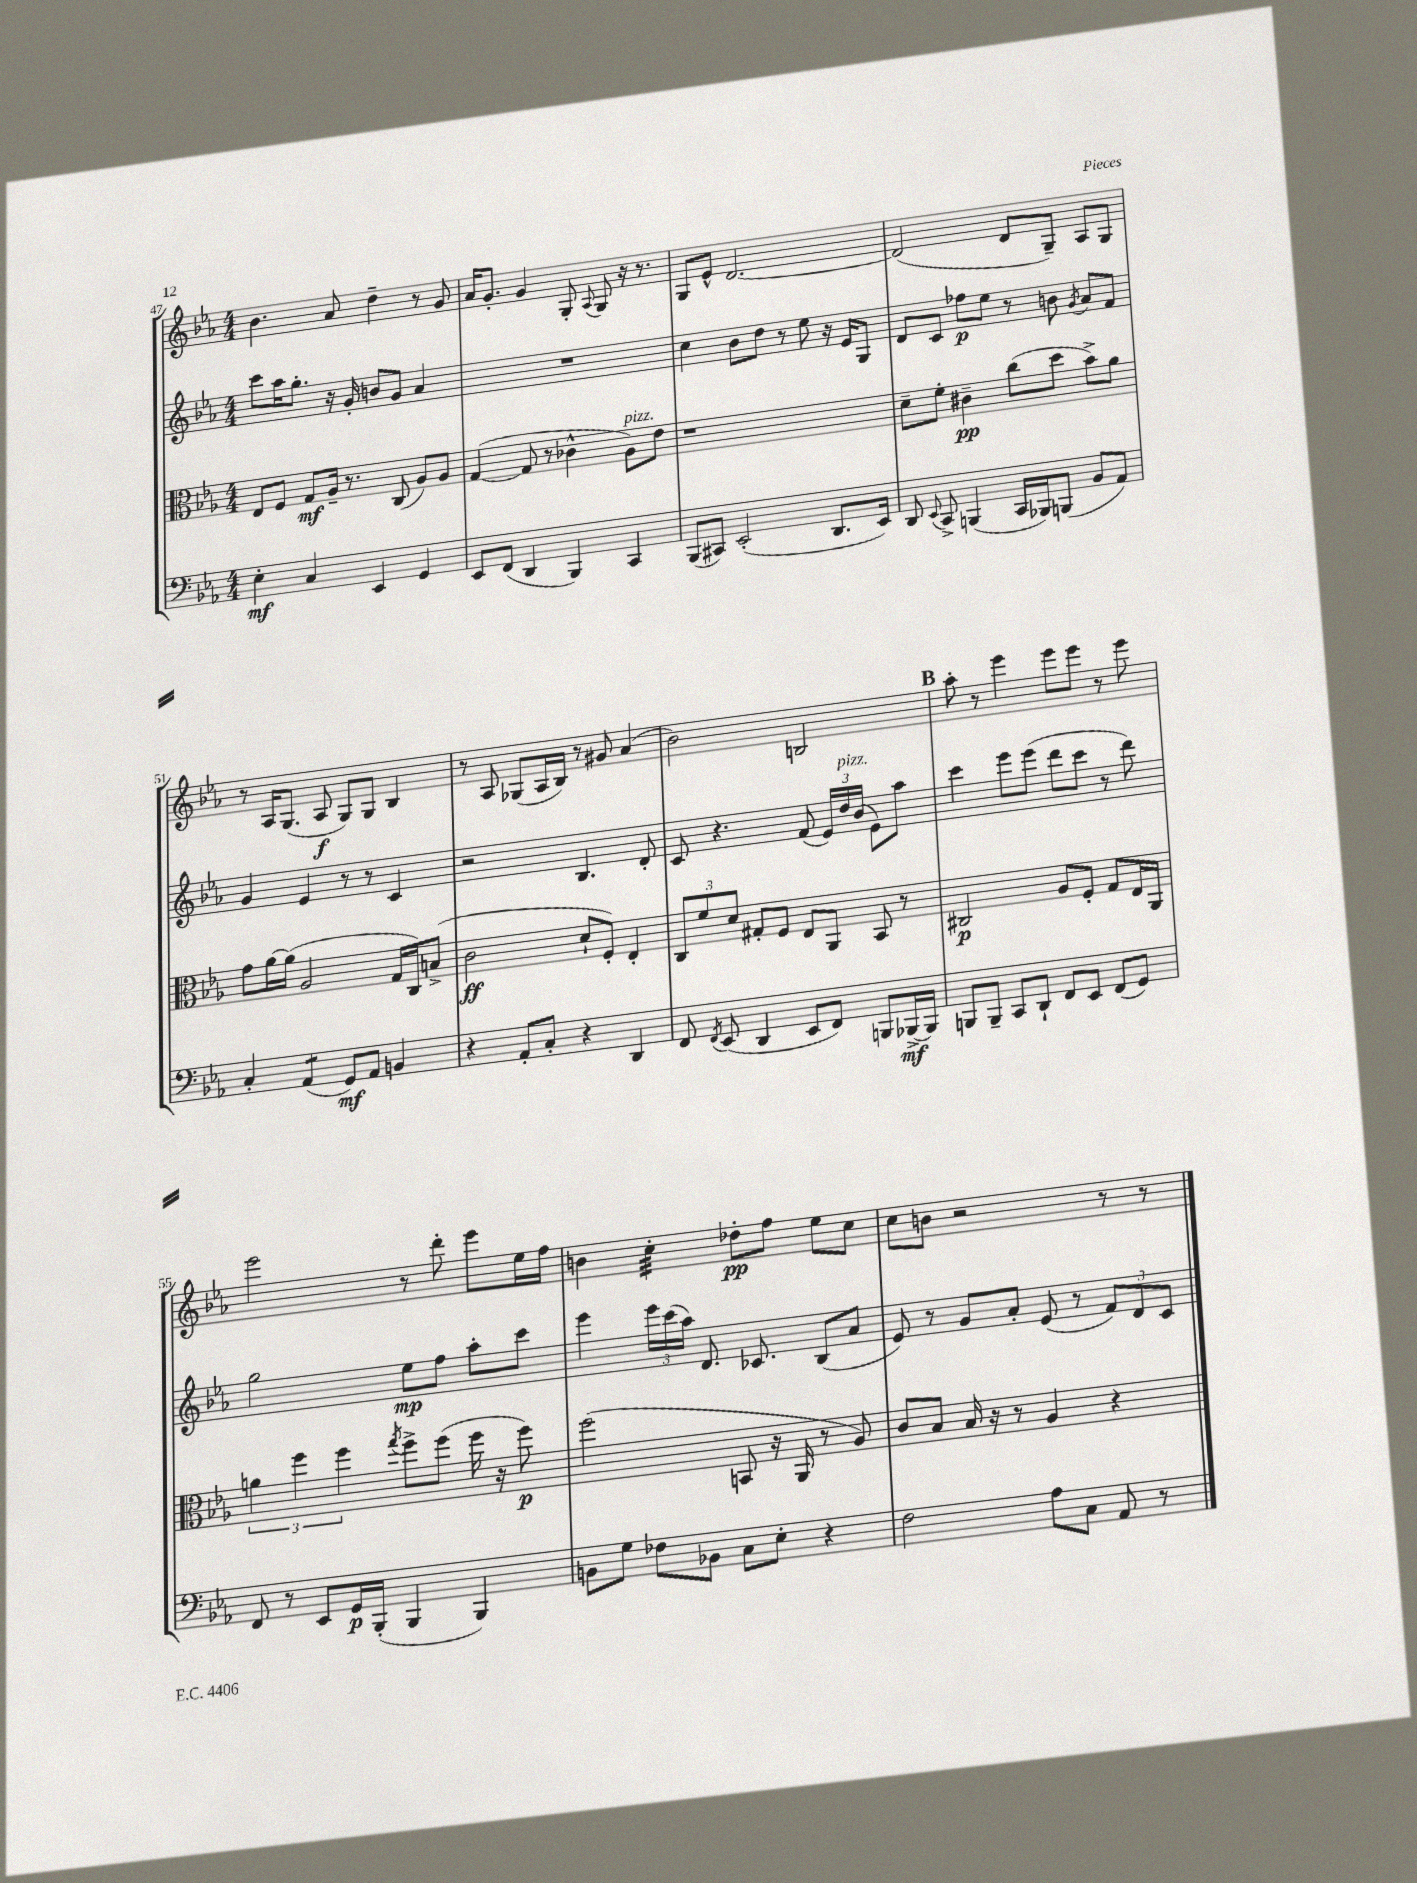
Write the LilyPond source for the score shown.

<<
\new StaffGroup <<
\new Staff = "s0" {
    \clef treble \key ees \major \numericTimeSignature \time 4/4
    \autoBeamOff bes'4. aes'8 d''4-- r8 g'8 |
    aes'16[ g'8.]-. g'4 g8-. \appoggiatura { aes8 } g8 r16 r8. |
    g8[ ees'8]-^ d'2.~ |
    d'2( d'8[ g8]--) aes8[ g8] |
    r8 aes16[ g8.]( aes8\f g8[) g8] bes4 |
    r8 aes8 ges8[( aes16 bes16]) r8 gis'8 aes'4( |
    bes'2) b2 |
    \mark \markup { \bold "B" } aes''8-. r8 ees'''4 ees'''8[ ees'''8] r8 ees'''8 |
    ees'''2 r8 d'''8-. ees'''8[ ees''16 f''16] |
    b'4 c''4:32-. des''8[-.\pp f''8] ees''8[ c''8] |
    c''8[ b'8] r2 r8 r8 \bar "|." |
}
\new Staff = "s1" {
    \clef treble \key ees \major \numericTimeSignature \time 4/4
    \autoBeamOff c'''8[ aes''16 g''8.]-. r16 g'16-. b'8[ g'8] aes'4 |
    R1 |
    c''4 bes'8[ d''8] r8 ees''8 r16 ees'16[ g8] |
    d'8[ c'8] fes''8[\p ees''8] r8 b'8 \acciaccatura { g'8 } aes'8[ f'8] |
    g'4 ees'4 r8 r8 c'4 |
    r2 bes4. d'8-. |
    c'8 r4. f'8( \tuplet 3/2 { ees'16[) d''16^\markup { \italic "pizz." } bes'16]( } ees'8[) aes''8] |
    \mark \markup { \bold "B" } c'''4 ees'''8[ ees'''8]( d'''8[ c'''8] r8 d'''8) |
    g''2 ees''8[\mp f''8] aes''8[-. c'''8] |
    ees'''4 \tuplet 3/2 { ees'''16[ c'''16( aes''16]) } d'8. ces'8. bes8[( aes'8] |
    ees'8) r8 g'8[ aes'8]-. ees'8( r8 \tuplet 3/2 { f'8[) d'8 c'8] } \bar "|." |
}
\new Staff = "s2" {
    \clef alto \key ees \major \numericTimeSignature \time 4/4
    \autoBeamOff ees8[ f8] g8[\mf aes16]-- r8. c8( aes8[) aes8] |
    g4~( g8 r8 ces'4-^ aes8[^\markup { \italic "pizz." }) ees'8] |
    r1 |
    d'8[-- f'8]-. cis'4--\pp c''8[( d''8] bes'8[->) aes'8] |
    g'8[ aes'16~ aes'16]( aes2 g16[ c16) b8]->( |
    c'2\ff d'8[-! f8]-.) ees4-. |
    \tuplet 3/2 { c8[ f'8 d'8] } gis8[-. f8] ees8[ aes,8] bes,8 r8 |
    \mark \markup { \bold "B" } cis2\p aes8[ f8]-. g8[ ees16 aes,16] |
    \tuplet 3/2 { a'4 f''4 f''4 } \acciaccatura { g''8 } f''8[-> f''8]( f''16 r16 f''8\p) |
    f''2( b,8 r16 aes,16 r8 aes8) |
    c'8[ bes8] bes16 r16 r8 aes4 r4 \bar "|." |
}
\new Staff = "s3" {
    \clef bass \key ees \major \numericTimeSignature \time 4/4
    \autoBeamOff ees4-.\mf c4 ees,4 g,4 |
    ees,8[ f,8]( d,4 bes,,4) c,4 |
    bes,,8[( cis,8]) ees,2-.( d,8.[ ees,16]) |
    d,8 \appoggiatura { ees,8 } c,8-> b,,4( c,16[ bes,,16) b,,8]( bes,8[ aes,8]) |
    c4-. aes,4:8( g,8[\mf) aes,8] b,4 |
    r4 aes,8[-. c8]-. r4 d,4 |
    f,8 \acciaccatura { f,8 } ees,8( d,4 ees,8[ f,8]) b,,8[ bes,,16~->\mf bes,,16] |
    \mark \markup { \bold "B" } b,,8[ b,,8]-- c,8[ d,8]-! f,8[ ees,8] f,8[( g,8]) |
    f,8 r8 ees,8[ g,16\p bes,,16]-.( bes,,4 bes,,4) |
    b,8[ g8] fes8[ bes,8] c8[ ees8]-. r4 |
    f2 aes8[ c8] aes,8 r8 \bar "|." |
}
>>
>>
\layout { \context { \Score currentBarNumber = #47 } }
